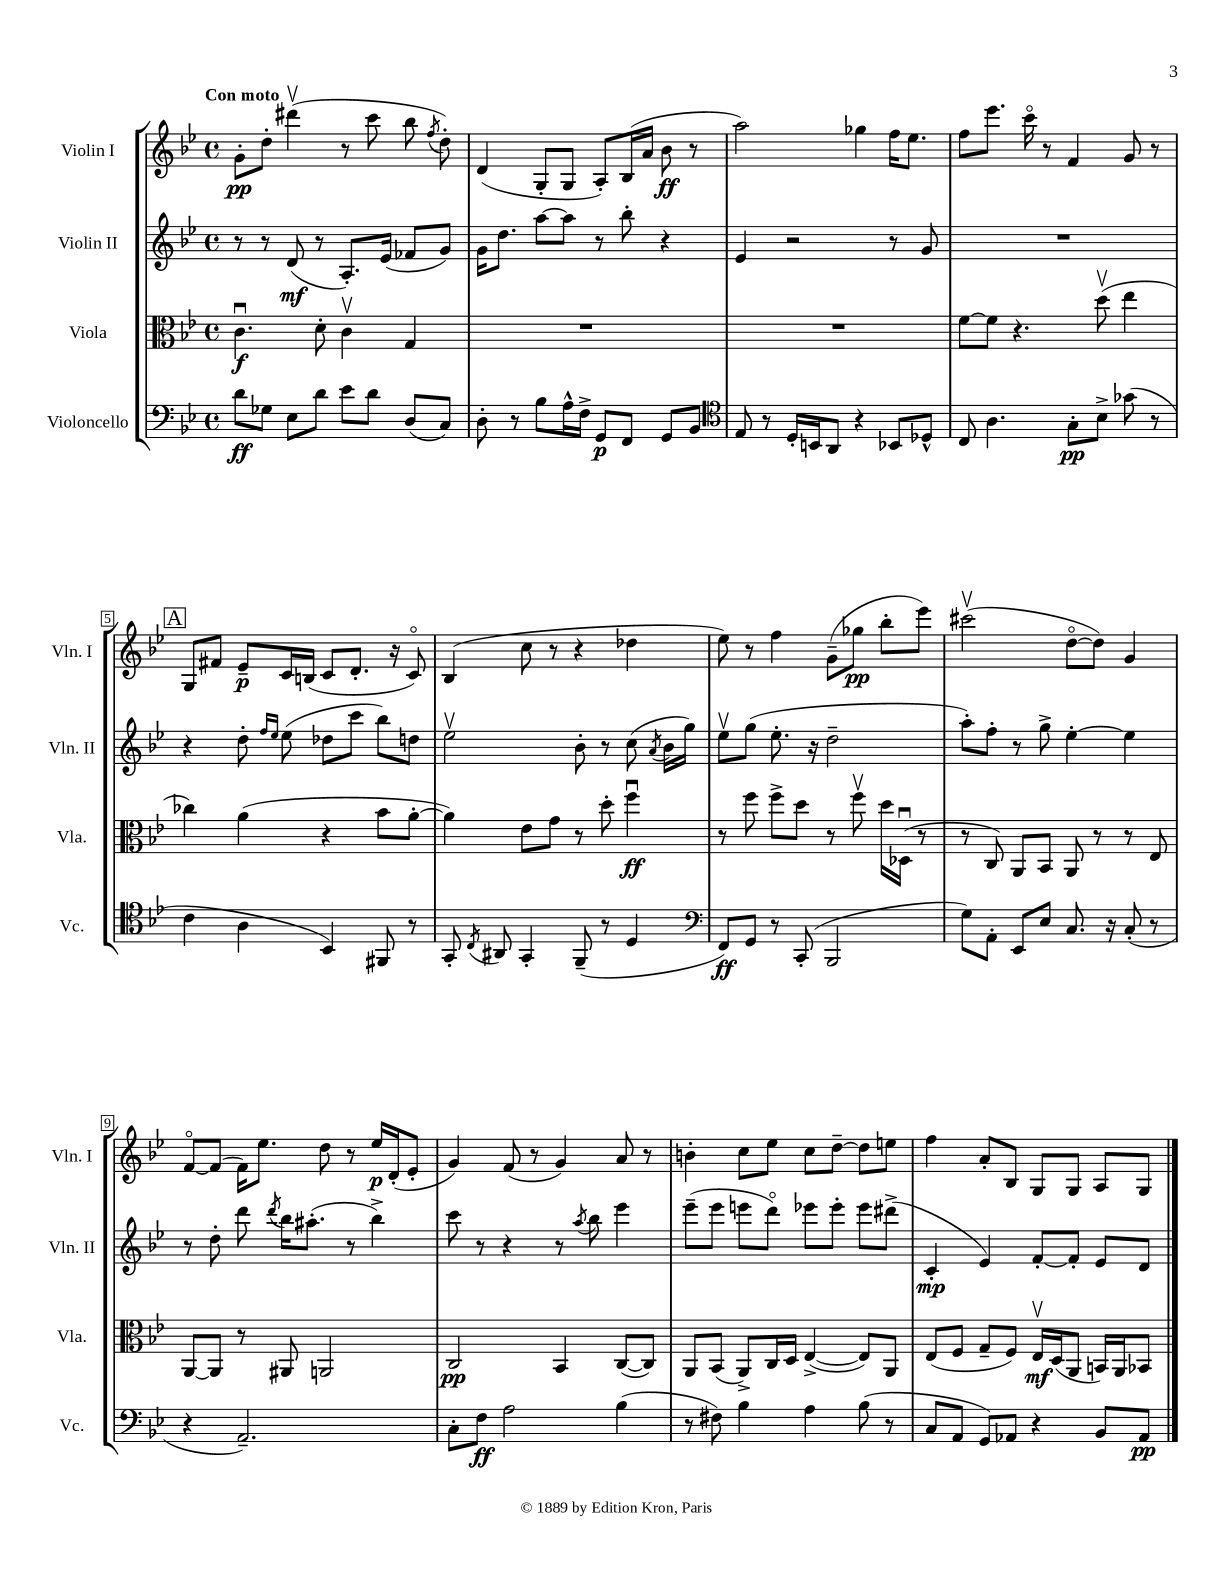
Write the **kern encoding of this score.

**kern	**kern	**kern	**kern
*staff4	*staff3	*staff2	*staff1
*clefF4	*clefC3	*clefG2	*clefG2
*k[b-e-]	*k[b-e-]	*k[b-e-]	*k[b-e-]
*M4/4	*M4/4	*M4/4	*M4/4
*met(c)	*met(c)	*met(c)	*met(c)
8d\L	4.cu\	8r	8g'\L
8G-\J	.	8r	8dd'\J
8E-\L	.	(8d/	(4ddd#v\
8d\J	8d'\	8r	.
8e-\L	4cv\	8.A'/L)	8r
8d\J	.	.	8ccc\
.	.	(16e-/Jk	.
(8D/L	4G/	8f-/L	8bb-\
.	.	.	8qff/
8C/J)	.	8g/J)	8dd'\)
=	=	=	=
8D'\	1r	16g\LK	(4d/
.	.	8.dd\J	.
8r	.	.	.
8B-\L	.	[8aa\L	8G'/L
16A^^\L	.	8aa\]J	8G/J
16F^\JJ	.	.	.
8GG/L	.	8r	8A'/L)
8FF/J	.	8bb-'\	(16B-/L
.	.	.	16a/JJ
8GG/L	.	4r	8b-\
8BB-/J	.	.	8r
=	=	=	=
*clefC4	*	*	*
8E-/	1r	4e-/	2aa\)
8r	.	.	.
16D'/LL	.	2r	.
16BB/J	.	.	.
8AA/J	.	.	.
4r	.	.	4gg-\
8BB-/L	.	8r	16ff\LK
.	.	.	8.ee-\J
8D-^^/J	.	8g/	.
=	=	=	=
8C/	[8f\L	1r	8ff\L
4.A\	8f\]J	.	8.eee-\J
.	4.r	.	.
.	.	.	16ccco\
.	.	.	8r
8G'\L	.	.	4f/
8B-^\J	(8ddv\	.	.
(8g-\	4ee-\	.	8g/
8r	.	.	8r
=	=	=	=
4c\	4cc-\)	4r	8G/L
.	.	.	8f#/J
4A\	(4a\	8dd'\	8e-~/L
.	.	16qqff/LL	.
.	.	16qqee-/JJ	.
.	.	(8ee-\	16c/L
.	.	.	(16B/JJ
4BB-/)	4r	8dd-\L	8c/L
.	.	8ccc\J	8.d'/J
8FF#/	8b-\L	8bb-\L)	.
.	.	.	16r
8r	[8a'\J	8dd\J	8co/)
=	=	=	=
8GG'/	4a\])	2ee-v\	(4B-/
8qC/	.	.	.
8AA#/	.	.	.
4GG'/	8e-\L	.	8cc\
.	8g\J	.	8r
(8FF~/	8r	8b-'\	4r
8r	8dd'\	8r	.
4D/	4ffu\	(8cc\	4dd-\
.	.	8qa/	.
.	.	16b-\LL	.
.	.	16gg\JJ)	.
=	=	=	=
*clefF4	*	*	*
8FF/L)	8r	8ee-v\L	8ee-\)
8GG/J	8ff\	(8gg\J	8r
8r	8ff^\L	8.ee-'\	4ff\
(8CC'/	8dd\J	.	.
.	.	16r	.
2BBB-/	8r	2dd~\	(8g~\L
.	8ffv\	.	8gg-\J
.	16dd\LL	.	8bb-'\L
.	(16D-u\JJ	.	.
.	8r	.	8eee-\J)
=	=	=	=
8G\L)	8r	8aa'\L)	(2ccc#v\
8AA'\J	8C/)	8ff'\J	.
8EE-/L	8AA/L	8r	.
8E-/J	8BB-/J	8gg^\	.
8.C/	8AA/	[4ee-'\	[8ddo\L
.	8r	.	8dd\]J)
16r	.	.	.
(8C'/	8r	4ee-\]	4g/
8r	8E-/	.	.
=	=	=	=
4r	[8AA/L	8r	[8fo/L
.	8AA/]J	8dd'\	(8f/]J
2.AA~/)	8r	8ddd\	16f\LK)
.	.	.	8.ee-\J
.	.	8qddd/	.
.	8AA#/	16bb-\LK	.
.	.	(8.aa#'\J	.
.	2AA/	.	8dd\
.	.	8r	8r
.	.	4bb-^\)	16ee-/LL
.	.	.	(16d'/J
.	.	.	8e-'/J
=	=	=	=
8C'\L	2C/	8ccc\	4g/)
8F\J	.	8r	.
2A\	.	4r	(8f/
.	.	.	8r
.	4BB-/	8r	4g/)
.	.	8qaa/	.
.	.	8bb-\	.
(4B-\	([8C/L	4eee-\	8a/
.	8C/]J)	.	8r
=	=	=	=
8r	8AA/L	(8eee-~\L	4b'\
8F#\)	(8BB-/J	8eee-\J	.
4B-\	8AA^/L)	8eee\L	8cc\L
.	16C/L	8dddo\J)	8ee-\J
.	16D/JJ	.	.
4A\	([4E-^/	8eee-\L	8cc\L
.	.	8eee-'\J	[8dd~\J
(8B-\	8E-/]L)	8eee-\L	8dd\]L
8r	8AA/J	(8ddd#^\J	8ee\J
=	=	=	=
8C/L	(8E-/L	4c'/	4ff\
8AA/J	8F/J	.	.
8GG/L)	8G~/L	4e-/)	8a'/L
8AA-/J	8F/J)	.	8B-/J
4r	16E-v/LL	[8f'/L	8G/L
.	(16D/J	.	.
.	8AA/J	8f'/]J	8G/J
8BB-/L	16BB/LL)	8e-/L	8A/L
.	16AA/J	.	.
8AA-/J	8BB-/J	8d/J	8G/J
==	==	==	==
*-	*-	*-	*-
